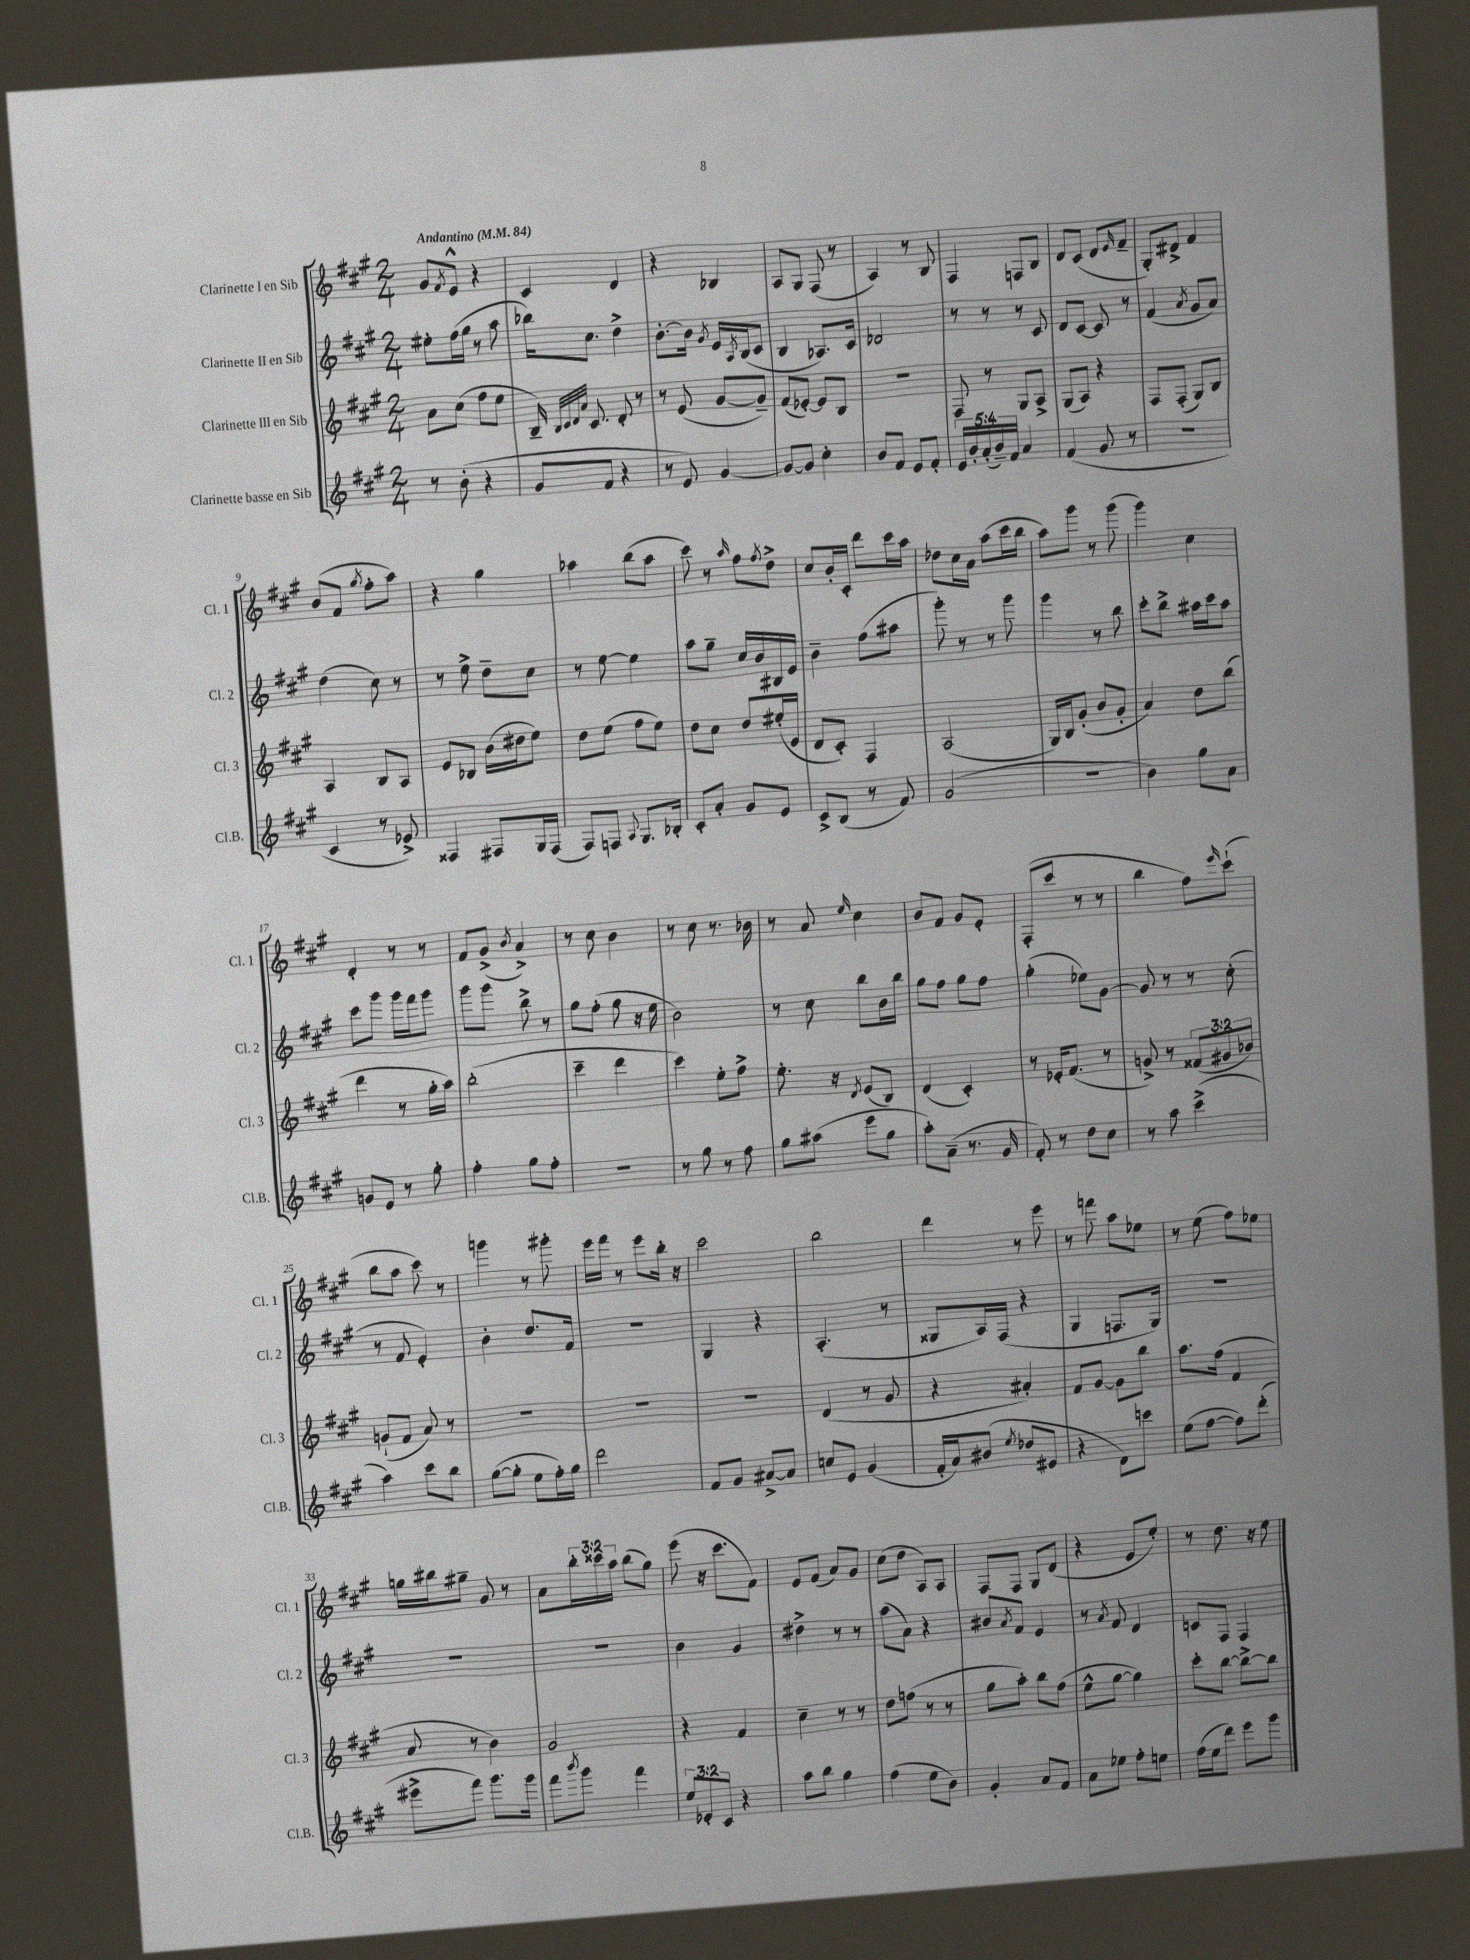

**kern	**kern	**kern	**kern
*part4	*part3	*part2	*part1
*staff4	*staff3	*staff2	*staff1
*I"Clarinette basse en Sib	*I"Clarinette III en Sib	*I"Clarinette II en Sib	*I"Clarinette I en Sib
*I'Cl.B.	*I'Cl. 3	*I'Cl. 2	*I'Cl. 1
*clefG2	*clefG2	*clefG2	*clefG2
*k[f#c#g#]	*k[f#c#g#]	*k[f#c#g#]	*k[f#c#g#]
*M2/4	*M2/4	*M2/4	*M2/4
*MM84	*MM84	*MM84	*MM84
=1	=1	=1	=1
!	!	!	!LO:TX:a:B:t=Andantino
8r	8a\L	8ee#X'\L	8g#/L
.	.	.	8qf#/
(8b'\	(8cc#\J	(16ff#\L	8e^^/J
.	.	16gg#\JJ	.
4r	8ff#\L	8r	4r
.	8ee\J	8aa\	.
=2	=2	=2	=2
8g#/L	16B~/)	16bb-X\KL)	4c#/
.	32qqB/LLL	.	.
.	32qqc#/	.	.
.	32qqd/	.	.
.	32qqa/JJJ	.	.
.	8.c#/	8.cc#\J	.
8f#/J	.	.	.
4r	8d'/	4dd^\	4d/
.	8r	.	.
=3	=3	=3	=3
8r	8r	[8.b'\L	4r
8e/)	(8e/	.	.
.	.	16b\Jk]	.
.	.	8qg#/	.
[4g#/	[8g#/L	16e/LL	4B-X/
.	.	8qA/	.
.	.	(16B/J	.
.	8g#~/J])	8c#/J	.
=4	=4	=4	=4
8g#/L_	(8f#/L	4B/	8A/L
8g#/J]	[8e-X'/J)	.	8G#/J
4cc#'\	8e-/L]	8.A-X/L)	(8F#/
.	8B/J	.	8r
.	.	16c#/Jk	.
=5	=5	=5	=5
8b/L	2r	2d-X/	4A/)
8f#/J	.	.	.
8e/L	.	.	8r
8f#'/J	.	.	8B/
=6	=6	=6	=6
20e/LL	8F#/	8r	4F#/
20b'/	.	.	.
(20a'/	.	.	.
.	8r	8r	.
20b~/)	.	.	.
20f#/JJ	.	.	.
4a/	8G#/L	8r	8Fn/L
.	8A^/J	8c#/	8B/J
=7	=7	=7	=7
(4f#/	(8G#/L	8d/L	8d/L
.	8A/J)	[8c#/J	(8c#/J
8g#/	4r	8c#/]	8d/L
.	.	.	16qqe/
8r	.	8r	8f#~/J
=8	=8	=8	=8
2r	8F#/L	(4f#/	8G#'/L)
.	(8F#'/J	.	8d#X^/J
.	.	8qa/	.
.	8G#/L)	8g#/L	4f#/
.	8B/J	8a/J)	.
!!LO:LB:g=z
=9	=9	=9	=9
4c#/	4A/	(4dd\	(8b/L
.	.	.	8f#/J
.	.	.	8qgg#/
8r	8B/L	8cc#\)	8ff#'\L
8e-X^/)	8A/J	8r	8aa\J)
=10	=10	=10	=10
4F##X/	8e/L	8r	4r
.	8B-X/J	8ee^\	.
8F#X/L	(16b\LL	8dd~\L	4gg#\
.	16dd#X\J	.	.
16G#/L	8ee\J)	8cc#\J	.
(16F#/JJ	.	.	.
=11	=11	=11	=11
8F#/L)	8dd\L	8r	4aa-X\
8Fn/J	(8ee\J	[8ee\	.
8qqA/	.	.	.
8.G#/L	8ff#\L	4ee\]	(8bb\L
.	8ee\J)	.	8aa-\J
16B-X'/Jk	.	.	.
=12	=12	=12	=12
8c#'/L	8dd\L	8aa\L	8ccc#\)
8a'/J	8cc#\J	8gg#~\J	8r
.	.	.	16qqaa/
8g#/L	8dd/L	16cc#/LL	8ff#\L
.	.	16b/	.
.	.	.	8qff#/
8e/J	(16ee#X'/L	16B#X/	8dd^\J
.	16e/JJ	16e/JJ	.
=13	=13	=13	=13
8c#^/L	8d/L	4b~\	8cc#/L
(8B/J	8c#'/J)	.	16b'/L
.	.	.	16c#'/JJ
8r	4F#/	(8ff#\L	8ddd\L
8f#/)	.	8aa#X\J	16ccc#\L
.	.	.	16aa\JJ
=14	=14	=14	=14
(2g#/	(2A/	8ggg#'\)	8dd-X\L
.	.	8r	16cc#\L
.	.	.	16a\JJ
.	.	8r	(8aa\L
.	.	8ggg#\	16ccc#\L
.	.	.	16bb\JJ
=15	=15	=15	=15
2r	16G#/LL)	4ggg#\	8aa\L)
.	16B/J	.	.
.	(8g#'/J	.	8ggg#\J
.	8b/L	8r	8r
.	8g#'/J	8bb\	(8ggg#\
=16	=16	=16	=16
4b\)	4a/)	8ccc#'\L	4ggg#\)
.	.	8bb^\J	.
8gg#\L	8dd\L	16aa#X\LL	4cc#\
.	.	16ccc#\J	.
8a\J	(8bb\J	8aa#\J	.
!!LO:LB:g=z
=17	=17	=17	=17
8gn/L	4ddd\	8ccc#\L	4d'/
8e/J	.	8ggg#\J	.
8r	8r	16ggg#\LL	8r
.	.	16fff#\J	.
8gg#'\	16gg#'\LL	8ggg#\J	8r
.	16aa\JJ)	.	.
=18	=18	=18	=18
4ff#'\	(2bb'\	8ggg#\L	8f#/L
.	.	8ggg#\J	(8g#^/J
.	.	.	8qb/
8gg#\L	.	8bb^\	4a^/)
8ff#'\J	.	8r	.
=19	=19	=19	=19
2r	4ccc#~\	8gg#\L	8r
.	.	(8ff#'\J	8cc#\
.	4ddd\	8gg#\	4b\
.	.	16r	.
.	.	16ee\	.
=20	=20	=20	=20
8r	4ccc#\)	2b\)	8r
8gg#\	.	.	8cc#\
8r	8ee'\L	.	8.r
8ff#\	8ff#^\J	.	.
.	.	.	16b-X\
=21	=21	=21	=21
8gg#\L	8.ee'\	8r	8r
(8aa#X\J	.	8cc#\	8a/
.	16r	.	.
.	8qd/	.	16qqee/
8eee\L	(8e/L	8bb\L	4cc#\
8gg#\J	8B/J)	16b\L	.
.	.	16bb\JJ	.
=22	=22	=22	=22
8aa'\L)	(4d/	8gg#\L	8b/L
(8a~\J	.	8ff#\J	8f#/J
8.r	4c#'/)	8gg#\L	8g#/L
.	.	8ff#\J	8e'/J
16g#/	.	.	.
=23	=23	=23	=23
8f#'/)	8r	(4gg#'\	(8F#'/L
8r	16e-X'/KL	.	8ccc#/J
.	(8.f#/J	.	.
8dd\L	.	8ee-X\L)	8r
8cc#\J	8r	[8g#\J	8r
=24	=24	=24	=24
8r	8gn^/)	8g#/]	4bb\
8aa\	8r	8r	.
(4ccc#^\	(12f##X/L	8r	8ff#\L)
.	12g#X/	.	.
.	.	.	16qqeee/
.	.	(8cc#'\	(8ccc#`\J
.	12b-X/J)	.	.
!!LO:LB:g=z
=25	=25	=25	=25
4aa\)	(8gn`/L	8r	8bb\L
.	8f#/J	8f#/	8aa\J
8ccc#\L	8a/)	4e'/)	8ccc#\)
8bb\J	8r	.	8r
=26	=26	=26	=26
([8gg#\L	2r	4b'\	4gggn\
8gg#'\J]	.	.	.
8ee\L	.	8.dd/L	8r
16ff#'\L)	.	.	8ggg#X'\
16gg#\JJ	.	16f#/Jk	.
=27	=27	=27	=27
2ddd\	2r	2r	16eee\LL
.	.	.	16fff#\JJ
.	.	.	8r
.	.	.	8eee\L
.	.	.	16bb'\Jk
.	.	.	16r
=28	=28	=28	=28
8f#/L	2r	4G#/	2ccc#\
8g#/J	.	.	.
[8a#X^/L	.	4r	.
8a#/J]	.	.	.
=29	=29	=29	=29
8ccn/L	(4d/	(4.A'/	2bb\
8e/J	.	.	.
(4g#/	8r	.	.
.	8g#/	8r	.
=30	=30	=30	=30
16f#'/LL	4r	8G##X/L	4ddd\
16a/J)	.	.	.
(8b#X/J	.	16A/L)	.
.	.	(16F#/JJ	.
8qee/	.	.	.
8dd-X/L	4a#X'/)	4r	8r
8e#X/J	.	.	8eee\
=31	=31	=31	=31
4r	8f#/L	4G#/	8r
.	[8g#/J	.	8fffn\
8d\L)	8g#\L]	8.Fn/L	8aa\L
8cccn\J	8bb\J	.	8ee-X\J
.	.	16G#/Jk)	.
=32	=32	=32	=32
(8ee\L	8.aa\L	2r	8r
[8ff#\J	.	.	(8ee\
.	(16ff#\Jk	.	.
8ff#\L])	4f#/	.	8ff#\L)
(8ddd'\J	.	.	8ee-X\J
!!LO:LB:g=z
=33	=33	=33	=33
8eee#X^\L	8a/	2r	16ggn\LL
.	.	.	16bb#X\J
8fff#\J)	8r	.	8gg#X~\J
8.ggg#\L	4b\)	.	8g#/
.	.	.	8r
16ggg#\Jk	.	.	.
=34	=34	=34	=34
8fff#\L	2g#/	2r	8a\L
8qbbb/	.	.	.
8ggg#\J	.	.	24bb'\L
.	.	.	24ccc##X\
.	.	.	24aa\JJ
4fff#\	.	.	(8bb\L
.	.	.	8gg#\J)
=35	=35	=35	=35
12ee/L	4r	4b\	(8eee\
12e-X'/	.	.	.
.	.	.	16r
12c#/J	.	.	.
.	.	.	8.ccc#\L
4r	4f#/	4g#/	.
.	.	.	8f#\J)
=36	=36	=36	=36
8aa\L	4cc#~\	4dd#X^\	8e/L
8bb\J	.	.	(8f#/J
4gg#\	8r	8r	8a/L)
.	8r	8r	8g#/J
=37	=37	=37	=37
(4ff#\	8dd\L	(8aa\L	(8cc#\L
.	(8ffn\J	8a\J)	8dd\J
8ee\L	8r	4r	8A/L)
8b\J)	8r	.	8A/J
=38	=38	=38	=38
4g#'/	8gg#\L	8b#X/L	8F#/L
.	.	8qa/	.
.	8aa'\J)	8f#/J	8F#/J
8a/L	8bb\L	4e/	8G#/L
8f#/J	(8ff#\J	.	(8d/J
=39	=39	=39	=39
8a\L	8ee^^\L	8r	4r
.	.	8qa/	.
8ee-X\J	[8gg#\J	8f#/	.
8ff#'\L	4gg#\])	4d/	8e/L
8een\J	.	.	8ee'/J)
=40	=40	=40	=40
(16ff#\LL	8ccc#'\L	8cn/L	8r
16ee\J	.	.	.
8ddd\J)	[8bb\J	8F#/J	8.dd\
8eee\L	8bb^\L_	4F#/	.
.	.	.	16r
8ggg#\J	8bb\J]	.	8ee\
==	==	==	==
*-	*-	*-	*-
